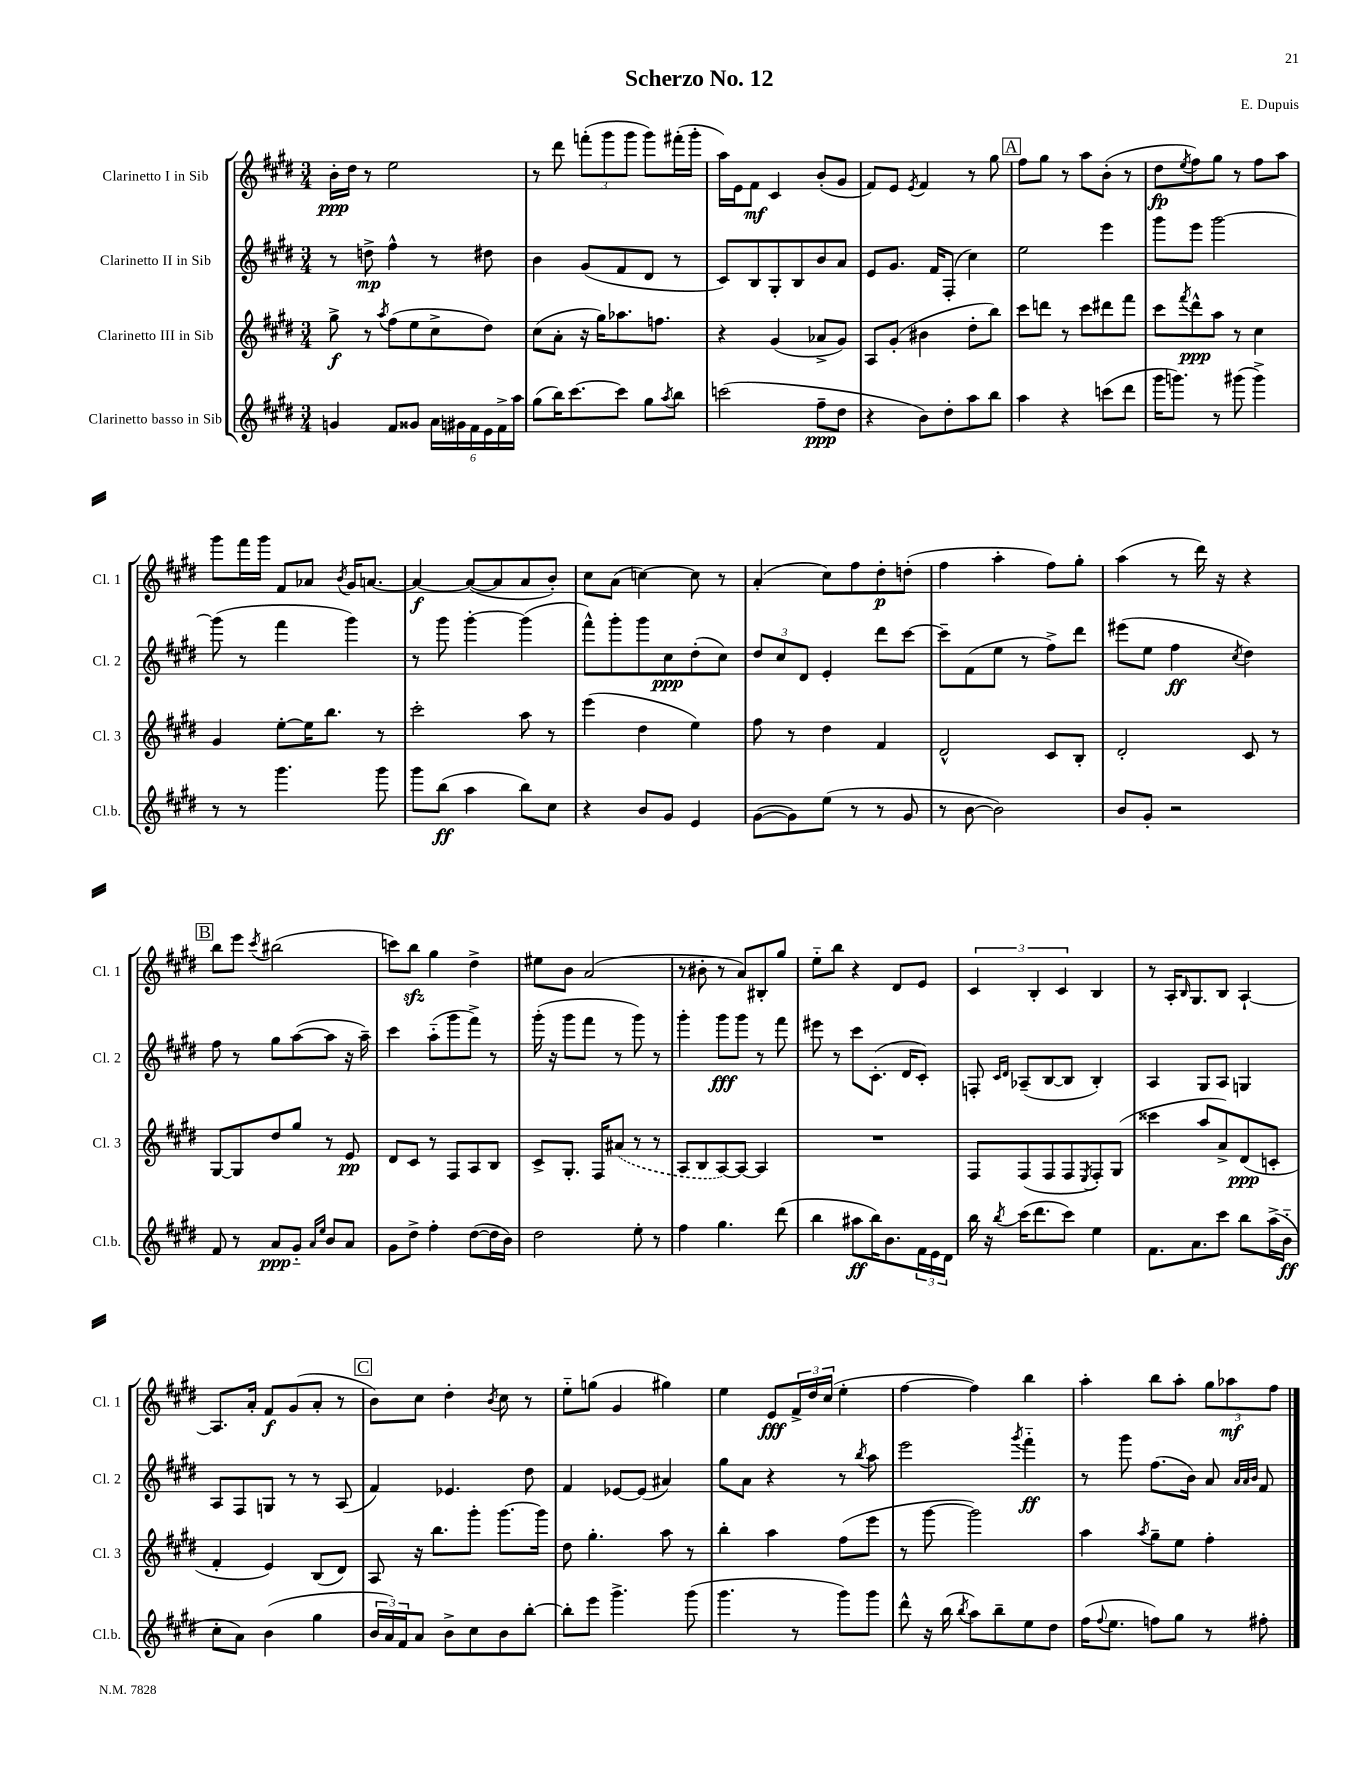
\header { title = "Scherzo No. 12" composer = "E. Dupuis" }
<<
\new StaffGroup <<
\new Staff = "s0" \with { instrumentName = "Clarinetto I in Sib" shortInstrumentName = "Cl. 1" } {
    \clef treble \key e \major \numericTimeSignature \time 3/4
    b'16-.\ppp dis''16 r8 e''2 |
    r8 dis'''8 \tuplet 3/2 { f'''8-.( gis'''8 gis'''8 } gis'''8) fis'''16-.( gis'''16-. |
    a''16) e'16 fis'8\mf cis'4 b'8-.( gis'8 |
    fis'8) e'8 \acciaccatura { e'8 } fis'4 r8 gis''8 |
    \mark \markup { \box "A" } fis''8 gis''8 r8 a''8 b'8-.( r8 |
    dis''8\fp \acciaccatura { e''8 } fis''8) gis''8 r8 fis''8 a''8 |
    gis'''8 fis'''16 gis'''16 fis'8 aes'8 \acciaccatura { b'8 } gis'16 a'8.~ |
    a'4~\f a'8~( a'8 a'8 b'8-.) |
    cis''8 a'8( c''4~) c''8 r8 |
    a'4-.( cis''8) fis''8 dis''8-.\p d''8-.( |
    fis''4 a''4-. fis''8) gis''8-. |
    a''4( r8 dis'''16) r16 r4 |
    \mark \markup { \box "B" } b''8 e'''8 \acciaccatura { cis'''8 } bis''2( |
    c'''8) b''8\sfz gis''4 dis''4-> |
    eis''8 b'8 a'2( |
    r8 bis'8-. r8 a'8) bis8-. gis''8 |
    e''8-_ b''8 r4 dis'8 e'8 |
    \tuplet 3/2 { cis'4 b4-. cis'4 } b4 |
    r8 a16-. \grace { b16 } gis8. b8 a4~-! |
    a8. a'16-. fis'8\f gis'8( a'8-. r8 |
    \mark \markup { \box "C" } b'8) cis''8 dis''4-. \acciaccatura { b'8 } cis''8 r8 |
    e''8-_ g''8( gis'4 gis''4) |
    e''4 e'8\fff \tuplet 3/2 { fis'16-> dis''16 cis''16( } e''4-. |
    fis''4~ fis''4) b''4 |
    a''4-. b''8 a''8-. \tuplet 3/2 { gis''8 aes''8\mf fis''8 } \bar "|." |
}
\new Staff = "s1" \with { instrumentName = "Clarinetto II in Sib" shortInstrumentName = "Cl. 2" } {
    \clef treble \key e \major \numericTimeSignature \time 3/4
    r8 d''8->\mp fis''4-^ r8 dis''8 |
    b'4 gis'8( fis'8 dis'8 r8 |
    cis'8) b8 gis8-. b8 b'8 a'8 |
    e'8 gis'8. fis'16 fis8-.( cis''4) |
    \mark \markup { \box "A" } e''2 e'''4 |
    gis'''8 e'''8 gis'''2~ |
    gis'''8( r8 fis'''4 gis'''4) |
    r8 gis'''8 gis'''4~-. gis'''4( |
    fis'''8-^) gis'''8-. gis'''8 cis''8\ppp dis''8-.( cis''8) |
    \tuplet 3/2 { dis''8 cis''8 dis'8 } e'4-. dis'''8 cis'''8~ |
    cis'''8-- fis'8( e''8 r8 fis''8->) dis'''8 |
    eis'''8( e''8 fis''4\ff \acciaccatura { cis''8 } dis''4) |
    \mark \markup { \box "B" } fis''8 r8 gis''8 a''8~( a''8 r16 a''16--) |
    cis'''4 a''8-_( gis'''8 fis'''8->) r8 |
    gis'''16-.( r16 gis'''8 fis'''8 r8 gis'''8) r8 |
    gis'''4-. gis'''8\fff gis'''8 r8 fis'''8 |
    eis'''8 r8 cis'''8 cis'8.-.( dis'16 cis'8-.) |
    f8-. \grace { cis'16 dis'16 } aes8--( b8~ b8 b4-.) |
    a4 gis8 a8 g4 |
    a8 fis8 g8 r8 r8 a8( |
    \mark \markup { \box "C" } fis'4) ees'4. dis''8 |
    fis'4 ees'8~ ees'8( ais'4) |
    gis''8 a'8 r4 r8 \acciaccatura { b''8 } a''8 |
    e'''2 \acciaccatura { gis'''8 } fis'''4-_\ff |
    r8 gis'''8 fis''8.( b'16) a'8 \grace { a'32 a'32 b'32 } fis'8 \bar "|." |
}
\new Staff = "s2" \with { instrumentName = "Clarinetto III in Sib" shortInstrumentName = "Cl. 3" } {
    \clef treble \key e \major \numericTimeSignature \time 3/4
    gis''8->\f r8 \acciaccatura { a''8 } fis''8( e''8 cis''8-> dis''8) |
    cis''8( a'8-. r16 gis''16) aes''8. f''8. |
    r4 gis'4( aes'8-> gis'8) |
    a8 gis'8-.( bis'4 dis''8-. b''8) |
    \mark \markup { \box "A" } cis'''8 d'''8 r8 cis'''8 dis'''8 fis'''8 |
    cis'''8 \acciaccatura { fis'''8 } dis'''8-^\ppp a''8 r8 cis''4 |
    gis'4 e''8~-. e''16 b''8. r8 |
    cis'''2-. a''8 r8 |
    e'''4( dis''4 e''4) |
    fis''8 r8 dis''4 fis'4 |
    dis'2-^ cis'8 b8-. |
    dis'2-. cis'8 r8 |
    \mark \markup { \box "B" } gis8~ gis8 dis''8 gis''8 r8 e'8\pp |
    dis'8 cis'8 r8 fis8 a8 b8 |
    cis'8-> gis8.-. fis16 \once \slurDashed ais'8( r8 r8 |
    a8 b8 a8~) a8~ a4 |
    R2. |
    fis8 fis8( fis8 fis8 \acciaccatura { e8 } fis8-.) gis8( |
    cisis'''4 a''8 a'8->) dis'8\ppp( c'8-. |
    fis'4-. e'4) b8( dis'8) |
    \mark \markup { \box "C" } a8 r16 b''8. gis'''8-. gis'''8.~ gis'''16 |
    dis''8 gis''4.-. a''8 r8 |
    b''4-. a''4 fis''8( e'''8 |
    r8 gis'''8~ gis'''2) |
    a''4 \acciaccatura { a''8 } gis''8-- e''8 fis''4-. \bar "|." |
}
\new Staff = "s3" \with { instrumentName = "Clarinetto basso in Sib" shortInstrumentName = "Cl.b." } {
    \clef treble \key e \major \numericTimeSignature \time 3/4
    g'4 fis'8 gisis'8 \tuplet 6/4 { a'16 gis'16 fis'16 e'16 fis'16-> a''16 } |
    gis''8( b''16) cis'''8.~ cis'''8 gis''8 \acciaccatura { a''8 } b''8 |
    c'''2( fis''8--\ppp dis''8 |
    r4 b'8) dis''8-. a''8 b''8 |
    \mark \markup { \box "A" } a''4 r4 c'''8( dis'''8 |
    gis'''16 g'''8.) r8 gis'''8( gis'''4->) |
    r8 r8 gis'''4. gis'''8 |
    gis'''8 b''8\ff( a''4 b''8) cis''8 |
    r4 b'8 gis'8 e'4 |
    gis'8~( gis'8) e''8( r8 r8 gis'8 |
    r8 b'8~ b'2) |
    b'8 gis'8-. r2 |
    \mark \markup { \box "B" } fis'8 r8 a'8\ppp gis'8-_ \grace { a'16 e''16 } b'8 a'8 |
    gis'8 dis''8-> fis''4-. dis''8~( dis''16 b'16) |
    dis''2 e''8-. r8 |
    fis''4 gis''4. dis'''8( |
    b''4 ais''8\ff b''16) b'8. \tuplet 3/2 { fis'16 e'16 dis'16 } |
    b''16 r16 \acciaccatura { b''8 } cis'''16( dis'''8. cis'''8) e''4 |
    fis'8. a'8. cis'''8 b''8 a''16->( b'16-_\ff |
    cis''8-. a'8) b'4( gis''4 |
    \mark \markup { \box "C" } \tuplet 3/2 { b'16 a'16) fis'16 } a'8 b'8-> cis''8 b'8 b''8~-. |
    b''8-. e'''8 gis'''4.-> gis'''8( |
    gis'''4. r8 gis'''8) gis'''8 |
    dis'''8-^ r16 b''16( \acciaccatura { b''8 } a''8) b''8-- e''8 dis''8 |
    fis''16( \appoggiatura { fis''8 } e''8. f''8) gis''8 r8 fis''8-. \bar "|." |
}
>>
>>
\layout { \context { \Score \remove "Bar_number_engraver" } }
